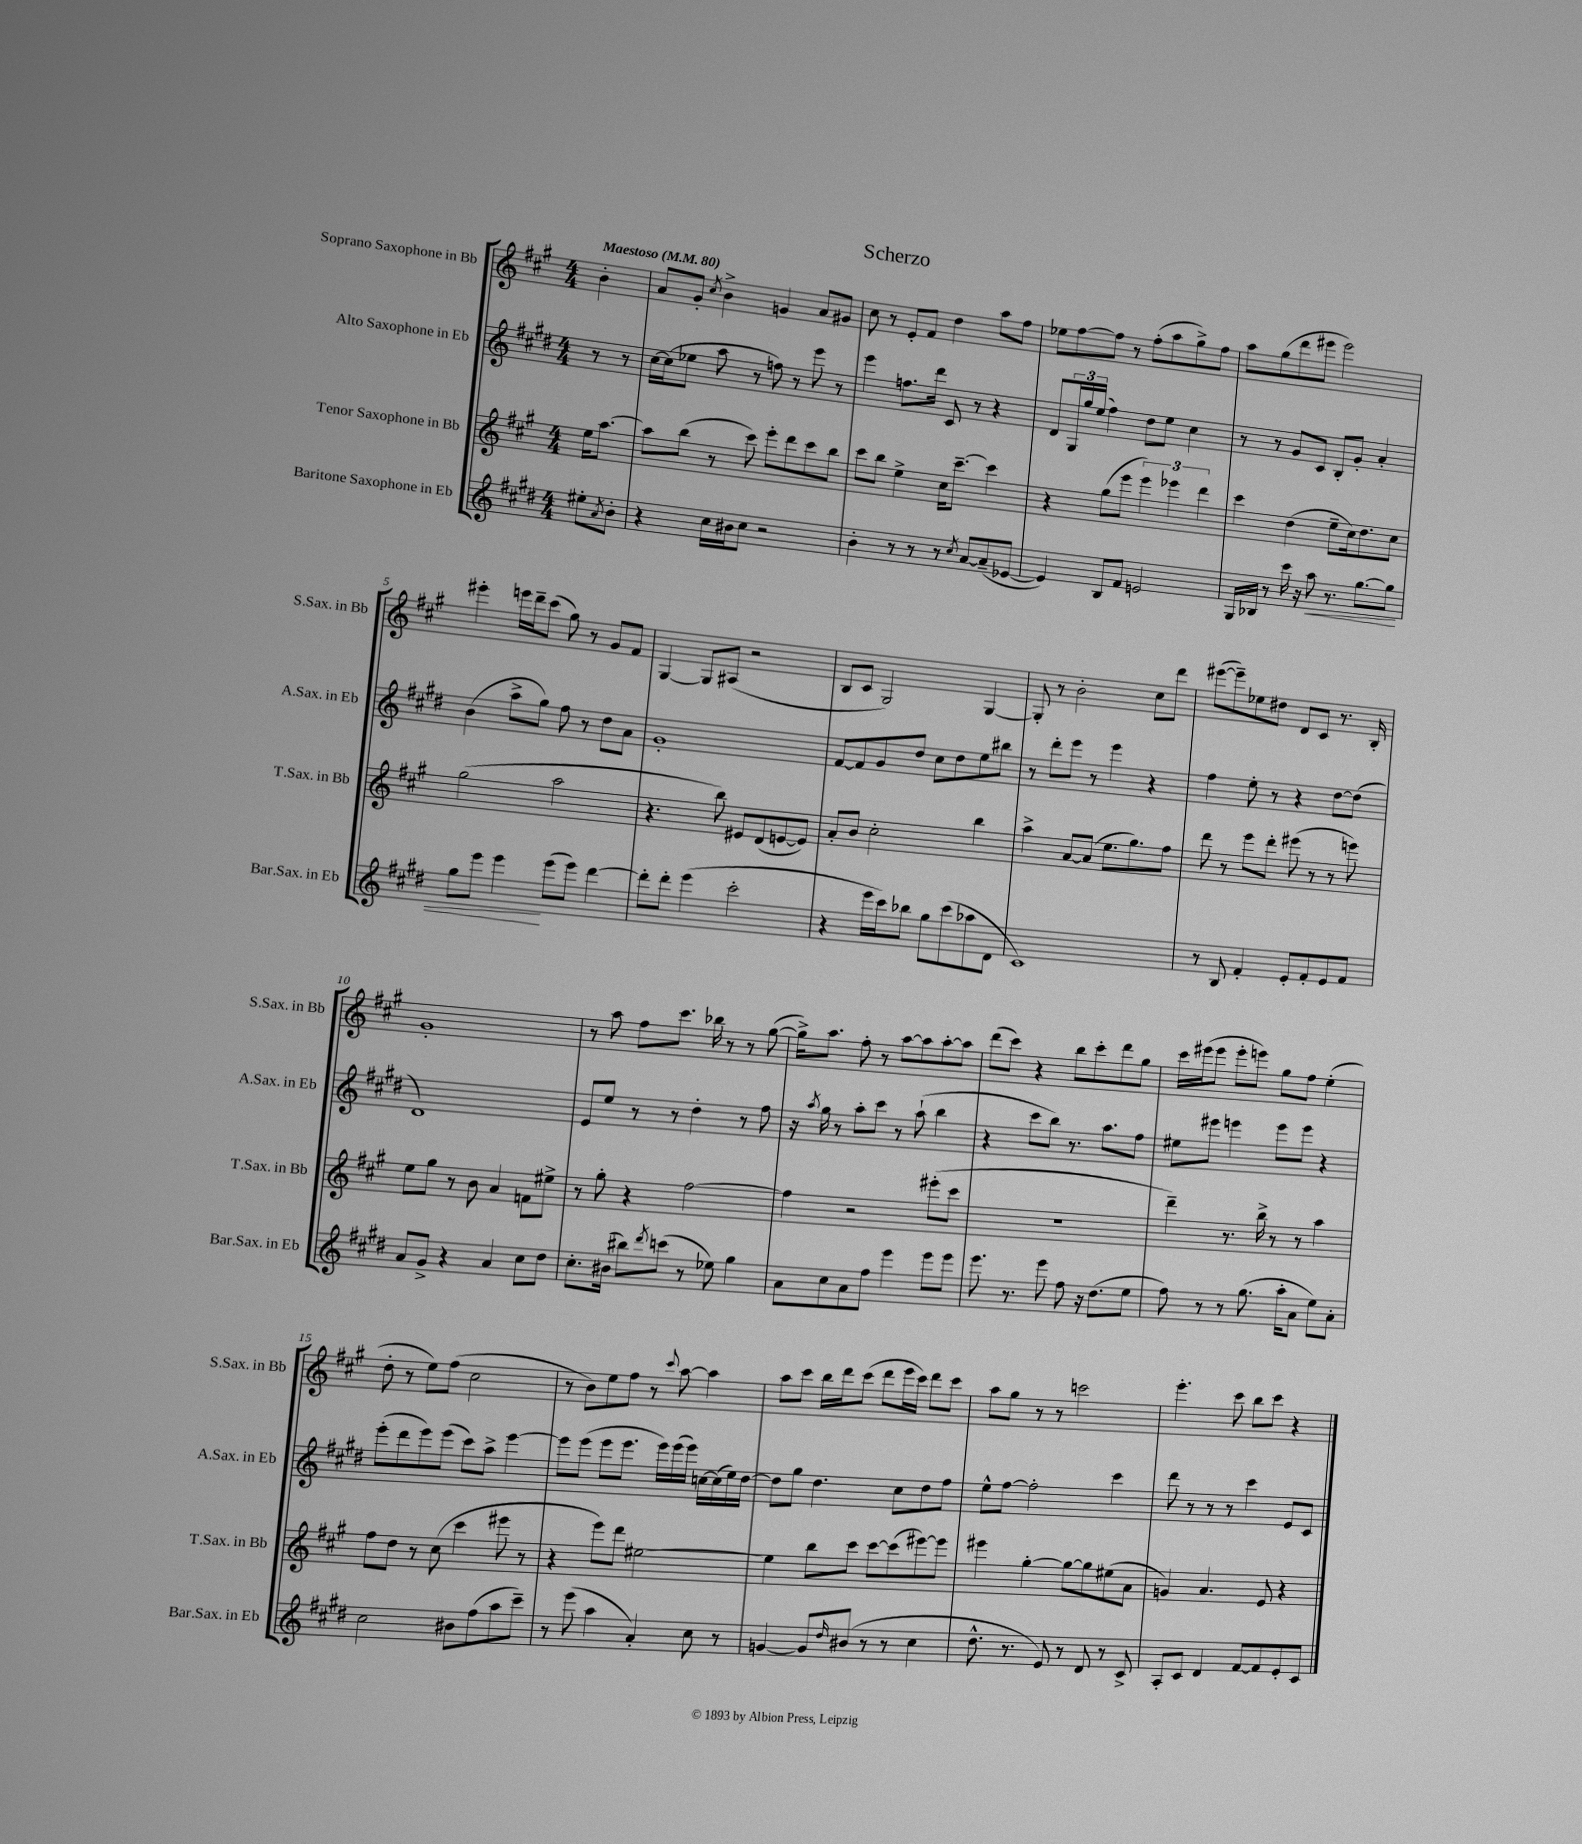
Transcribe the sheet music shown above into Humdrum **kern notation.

**kern	**kern	**kern	**kern
*staff4	*staff3	*staff2	*staff1
*clefG2	*clefG2	*clefG2	*clefG2
*k[f#c#g#d#]	*k[f#c#g#]	*k[f#c#g#d#]	*k[f#c#g#]
*M4/4	*M4/4	*M4/4	*M4/4
*MM80	*MM80	*MM80	*MM80
8ee#'	16ee	8r	4b'
.	[8.aa	.	.
8qa	.	.	.
8b'	.	8r	.
=	=	=	=
4r	8aa]	[16cc#	8a
.	.	(16cc#]	.
.	(8bb	8ee-	8g#'
.	.	.	8qcc#
16cc#	8r	8aa	4b^
16b#	.	.	.
8cc#	8ccc#)	8r	.
2r	8eee'	8ff)	4g
.	8ddd	8r	.
.	8ccc#	8eee	8a
.	8bb	8r	8g#
=	=	=	=
4b'	8ccc#	4eee	8cc#
.	8bb	.	8r
8r	4ee^	8.ff	8e'
8r	.	.	8f#
.	.	16ddd#	.
8r	16cc#	8c#	4dd
.	[8.ccc#~	.	.
8qcc#	.	.	.
[8a	.	8r	.
(8a~]	4ccc#]	4r	8aa
[8e-	.	.	8ff#
=	=	=	=
4e-])	4r	8d#	8ee-
.	.	24G#	[8ff#
.	.	24gg#	.
.	.	(24ee	.
8B	(8gg#	4ff#)	8ff#]
8f#	8eee	.	8r
2e	6eee)	8dd#	(8ff#'
.	.	8ee	8aa
.	6eee-	.	.
.	.	4cc#	8gg#^)
.	6ddd	.	.
.	.	.	8ff#
=	=	=	=
16G#	4ccc#	8r	8aa
16B-	.	.	.
8r	.	8r	(8gg#
16ccc#	(4dd	8g#	8ddd
16r	.	.	.
8aa	.	8c#	8eee#
8.r	8ee~	8B'	2eee#)
.	16cc#)	8g#'	.
[8.gg#	8.dd	.	.
.	.	4a'	.
8gg#]	8cc#	.	.
=	=	=	=
8gg#	(2gg#	(4b	4eee#'
8eee	.	.	.
4eee	.	8aa^	16eee
.	.	.	16ddd~
.	.	8gg#)	(8ccc#
(8eee	2aa	8ff#	8gg#)
8eee)	.	8r	8r
[4ddd#	.	8dd#	8g#
.	.	8a	8f#
=	=	=	=
8ddd#']	4.r	1g#'	[4G#
8ddd#'	.	.	.
(4eee	.	.	8G#]
.	8bb)	.	(8A#
2ccc#'	8e#	.	2r
.	(8d	.	.
.	[8e	.	.
.	8e])	.	.
=	=	=	=
4r	8a'	[8f#	8B
.	8b	8f#]	8c#
16eee	2cc#'	8g#	2G#)
16ccc#)	.	.	.
8bb-	.	8dd#	.
8gg#	.	8cc#	.
(8ccc#	.	8dd#	.
8aa-	4bb	8ee	[4G#
8d#	.	8bb#	.
=	=	=	=
1c#)	4aa^	8r	8G#']
.	.	8ddd#'	8r
.	[8a	8eee	2b'
.	(8a]	8r	.
.	8.ee	4eee	.
.	8.gg#)	.	.
.	.	4r	8cc#
.	8ff#	.	8ddd
=	=	=	=
8r	8ddd	4ff#	([8eee#
8B	8r	.	8eee#~])
4f#'	8eee	8ee'	8ee-
.	8ddd'	8r	8dd#
8e'	(8eee#	4r	8d
8f#'	8r	.	8c#
8e	8r	[8dd#	8.r
8f#	8eee)	(8dd#]	.
.	.	.	16B'
=	=	=	=
8a	8ee	1d#)	1g#'
8g#^	8gg#	.	.
4r	8r	.	.
.	8b	.	.
4a	4a	.	.
8cc#	8f	.	.
8dd#	8ee#^	.	.
=	=	=	=
8.cc#'	8r	8e	8r
.	8gg#'	8ee	8aa
(16b#	.	.	.
8bb#)	4r	8r	8ff#
8qddd#	.	.	.
(8ccc	.	8r	8.ccc#
8r	[2ff#	4dd#'	.
.	.	.	16bb-
8ee-)	.	.	8r
4gg#	.	8r	8r
.	.	8ff#	([8gg#
=	=	=	=
8a	4ff#]	16r	16gg#^])
.	.	8qaa	.
.	.	16gg#	8.aa
8cc#	.	8r	.
8a	2r	8aa'	8ff#'
8ff#	.	8ccc#	8r
4eee	.	8r	[8aa
.	.	(8aa`	8aa]
8eee	(8eee#'	4bb	[8aa'
8eee	8ccc#	.	8aa]
=	=	=	=
8.eee	1r	4r	(8ddd
.	.	.	8ccc#)
8.r	.	.	.
.	.	8ccc#	4r
8eee	.	8bb)	.
8ff#	.	8.r	8bb
16r	.	.	8ccc#'
(8.dd#	.	8.aa	.
.	.	.	8ddd
8ee	.	8ff#	8gg#
=	=	=	=
8ff#)	4ddd~)	8ee#	16ccc#
.	.	.	(16eee#
8r	.	8eee#	8eee#
8r	8.r	4eee	8eee#'
(8.gg#	.	.	8eee)
.	16bb^	.	.
.	8r	8eee	8gg#
16aa'	.	.	.
8a	8r	8eee	8ff#
8ee)	4aa	4r	(4ee'
8a'	.	.	.
=	=	=	=
2cc#	8ff#	(8eee'	8dd'
.	8dd	8ddd#	8r
.	8r	8eee)	8ee)
.	(8cc#	(8eee	(8ff#
8b#	4ccc#	8ccc#)	2cc#
(8ff#	.	8aa^	.
8aa	8eee#	[4eee	.
8ccc#~)	8r	.	.
=	=	=	=
8r	4r	8eee]	8r
(8eee	.	(8eee	8b)
4aa	8eee)	8eee	8ee
.	8ddd	8.eee	8ff#
4a')	[2ee#	.	8r
.	.	16eee)	.
.	.	.	8qqccc#
.	.	(16eee	[8aa
.	.	16eee)	.
8cc#	.	[16cc	4aa]
.	.	(16cc]	.
8r	.	16ee)	.
.	.	[16dd#	.
=	=	=	=
[4g	4ee#]	8dd#]	8aa
.	.	8gg#	8ccc#
8g]	8bb	4.dd#	16bb
.	.	.	16ddd
16qqdd#	.	.	.
(8b#	8ccc#	.	(8ccc#
8r	[8ccc#	.	8ddd
8r	(8ccc#]	8cc#	16eee
.	.	.	16ccc#)
4cc#	[8eee#)	8dd#	8ddd
.	8eee#]	8ff#	8ccc#
=	=	=	=
8.dd#^^	4eee#	8ee^^	8aa
.	.	[8ff#	8gg#
8.r	.	.	.
.	[4gg#'	2ff#']	8r
8e)	.	.	8r
8r	8gg#_	.	2ccc
8d#	8gg#]	.	.
8r	(8ee#	4ccc#	.
8c#^	8a	.	.
=	=	=	=
8A'	4g)	8ddd#	4.eee'
8c#	.	8r	.
4d#	4.a	8r	.
.	.	8r	8ccc#
[8f#	.	4ccc#	8bb
8f#]	8e	.	8ccc#
8e'	4r	8e	4r
8c#	.	8c#	.
==	==	==	==
*-	*-	*-	*-
